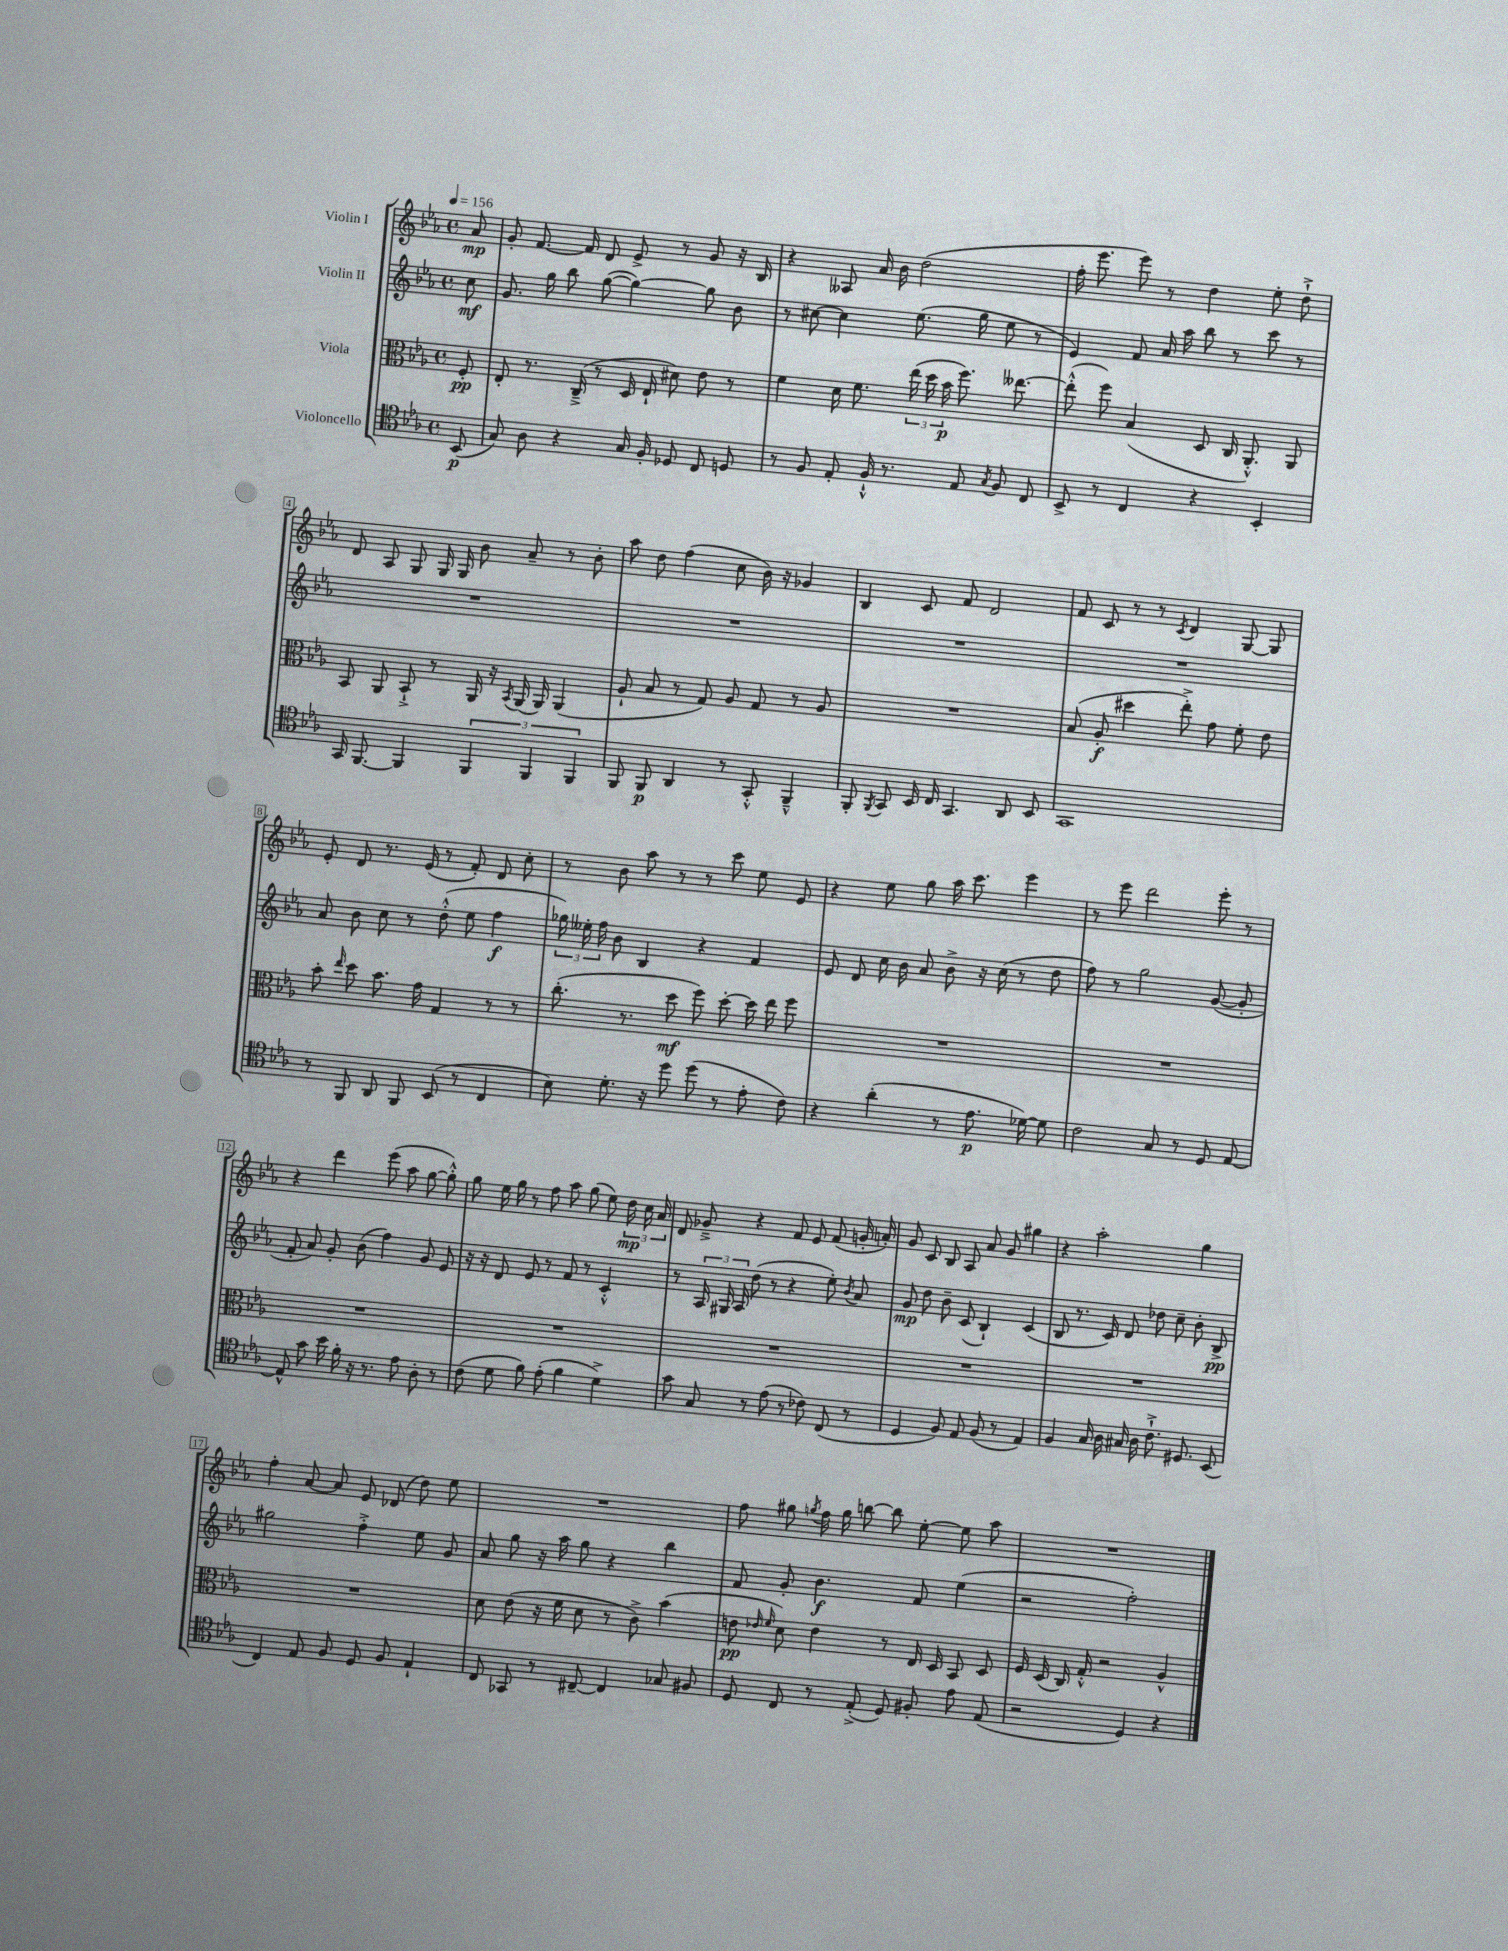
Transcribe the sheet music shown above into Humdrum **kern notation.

**kern	**kern	**kern	**kern
*staff4	*staff3	*staff2	*staff1
*clefC4	*clefC3	*clefG2	*clefG2
*k[b-e-a-]	*k[b-e-a-]	*k[b-e-a-]	*k[b-e-a-]
*M4/4	*M4/4	*M4/4	*M4/4
*met(c)	*met(c)	*met(c)	*met(c)
*MM156	*MM156	*MM156	*MM156
(8BB-	8F'	8cc	8a-
=	=	=	=
8G)	8E-'	8.g	8g'
8A-	8.r	.	[8.f
.	.	16gg	.
4r	.	8bb-	.
.	(16C~^	.	16f]
.	8r	([8gg	8d
16G	16D	4gg_)	8e-^
16F'	16E-`	.	.
8D-	8d#)	.	8r
8C	8e-	8gg]	8g
8D	8r	8b-	16r
.	.	.	16B-
=	=	=	=
8r	4f	8r	4r
8F	.	[8cc#	.
8E-'	16d	4cc#]	8A--
.	8.f	.	.
16F`^^	.	.	16a-
8.r	.	.	16b-
.	(24ee-	(8.ee-	(2dd
.	24dd	.	.
.	24b-	.	.
8E-	8.ff)	.	.
.	.	16gg	.
8qG	.	.	.
8F	.	8ee-	.
.	[8.ee--	.	.
8C	.	8r	.
=	=	=	=
8BB-^	(8ee--'^^]	4e-)	16ff'
.	.	.	8.eee-
8r	8ff)	.	.
4C	(4B-	8f	8eee-)
.	.	16a-	8r
.	.	16aa-	.
4r	8D	8bb-	4dd
.	16C	8r	.
.	8.AA-'^^)	.	.
4BB-'	.	8ccc	8ee-'
.	8AA-	8r	8dd`^
=	=	=	=
16GG	8BB-	1r	8d
[8.FF	.	.	.
.	8AA-	.	8A-
4FF]	8BB-`^	.	8G
.	8r	.	16G
.	.	.	16G
6FF	16AA-	.	8b-
.	16r	.	.
.	8qBB-	.	.
.	(16AA-	.	8a-~
6FF	.	.	.
.	16AA-)	.	.
.	(4AA-	.	8r
6FF	.	.	.
.	.	.	8b-'
=	=	=	=
8FF	8A-`	1r	8aa-
8FF	8B-	.	8dd
4AA-	8r	.	(4ff
.	8G)	.	.
8r	8A-	.	8cc
8GG'^^	8G	.	16b-)
.	.	.	16r
4FF~^^	8r	.	4g-
.	8A-	.	.
=	=	=	=
8FF'	1r	1r	4B-
8qFF	.	.	.
8GG	.	.	.
16BB-	.	.	8c
16C	.	.	.
4.GG	.	.	8f
.	.	.	2d
8AA-	.	.	.
8BB-	.	.	.
=	=	=	=
1GG	(8B-	1r	8f
.	8A-'	.	8c
.	4dd#	.	8r
.	.	.	8r
.	.	.	8qc
.	8ee-'^)	.	4d
.	8g	.	.
.	8f'	.	[8G
.	8e-	.	8G]
=	=	=	=
8r	8b-'	8a-	8e-'
.	16qqee-	.	.
8FF	8dd	8b-	8d
8AA-	8.b-	8cc	8.r
8FF	.	8r	.
.	16g	.	(16e-
(8BB-	4G	(8dd'^^	8r
8r	.	8ee-	8f')
4C	8r	4ff	8d
.	8r	.	8cc'
=	=	=	=
8B-)	(8.cc'	24gg-)	8r
.	.	24ee--'	.
.	.	24ff	.
8.d'	.	8b-	8b-
.	8.r	.	.
.	.	4B-	8aa-
16r	.	.	.
8dd	8dd	.	8r
(8dd	8ff)	4r	8r
8r	[8dd'	.	8ccc
8e-'	16dd]	4f	8ee-
.	16ee-	.	.
8c)	8ff	.	8e-
=	=	=	=
4r	1r	8e-	4r
.	.	8d	.
(4a-'	.	16cc	8ee-
.	.	16b-	.
.	.	8a-	8gg
8r	.	8b-^	16aa-
.	.	.	8.ccc
8.e-	.	16r	.
.	.	(16cc	.
.	.	8r	4eee-
[16d-)	.	.	.
8d-]	.	8dd	.
=	=	=	=
2c	1r	8ff)	8r
.	.	8r	8eee-
.	.	2gg	2ddd
8G	.	.	.
8r	.	.	.
8D	.	([8g	8eee-'
[8E-	.	8g']	8r
=	=	=	=
8E-^^]	1r	8f'	4r
8g	.	8a-)	.
16b-	.	8g'	4ddd
16f'	.	.	.
16r	.	(8b-	.
8.r	.	.	.
.	.	4ff)	(8eee-
8e-	.	.	8aa-
8A-'	.	8g	[8gg
8r	.	8e-	8gg'^^])
=	=	=	=
(8c	1r	16r	8gg
.	.	16r	.
8d	.	8d	16ee-
.	.	.	16gg
8f)	.	8e-	8r
(8e-'	.	8r	8ff
4f	.	8f	8aa-
.	.	8r	(8gg
4d^)	.	4c'^^	8ee-)
.	.	.	24dd
.	.	.	24cc
.	.	.	24a-
=	=	=	=
8g	1r	8r	8d
8G	.	24A-	8g-~^
.	.	24G#	.
.	.	24A-	.
8r	.	(8dd	4r
(8e-	.	8r	.
8r	.	4r	8f
8c-)	.	.	8e-
(8C	.	8ee-')	(8f
.	.	8qb-	.
8r	.	8a-	16g'
.	.	.	16a')
=	=	=	=
4D	1r	8g	8g
.	.	8dd	8c
8F)	.	8b-~	8B-
8E-	.	(8c	8A-
(8F	.	4B-`)	8a-
8r	.	.	8g
4E-)	.	(4c	4gg#
=	=	=	=
4F	1r	8B-	4r
.	.	8.r	.
16G	.	.	2aa-'
16A-	.	16c)	.
16G#	.	8d	.
16A-	.	.	.
8.c`^	.	8dd-	.
.	.	8cc~	.
8.D#	.	.	.
.	.	8b-'	4gg
(8BB-	.	8B-^	.
=	=	=	=
4C)	1r	2gg#	4ff'
8E-	.	.	[8a-
8F	.	.	8a-]
8D	.	4ff'^	8e-
8F	.	.	(8d-
4E-`	.	8ee-	8dd)
.	.	8g	8ee-
=	=	=	=
8C	8d	8a-	1r
8GG-	(8e-	8gg	.
8r	16r	16r	.
.	16f	16aa-	.
[8C#~	8d	8gg	.
4C#]	8r	4r	.
.	8c^)	.	.
8G-	(4b-	4bb-	.
8F#	.	.	.
=	=	=	=
8D	8e	8f	8ff
.	16qqe-	.	.
.	16qqf	.	.
8C	8d)	8g'	8gg#
.	.	.	8qgg
8r	4e-	4.b-	16ff
.	.	.	16gg
(8E-'^	.	.	[8bb
8D)	8r	.	8bb]
8F#'	16E-	8f	[8ee-'
.	16D	.	.
8e-	8BB-	(4ee-	8ee-]
(8E-	8D	.	8aa-
=	=	=	=
2r	16F	2r	1r
.	(16D	.	.
.	16C)	.	.
.	16G'^^	.	.
.	2r	.	.
4D)	.	2ff')	.
4r	4A-^^	.	.
==	==	==	==
*-	*-	*-	*-
